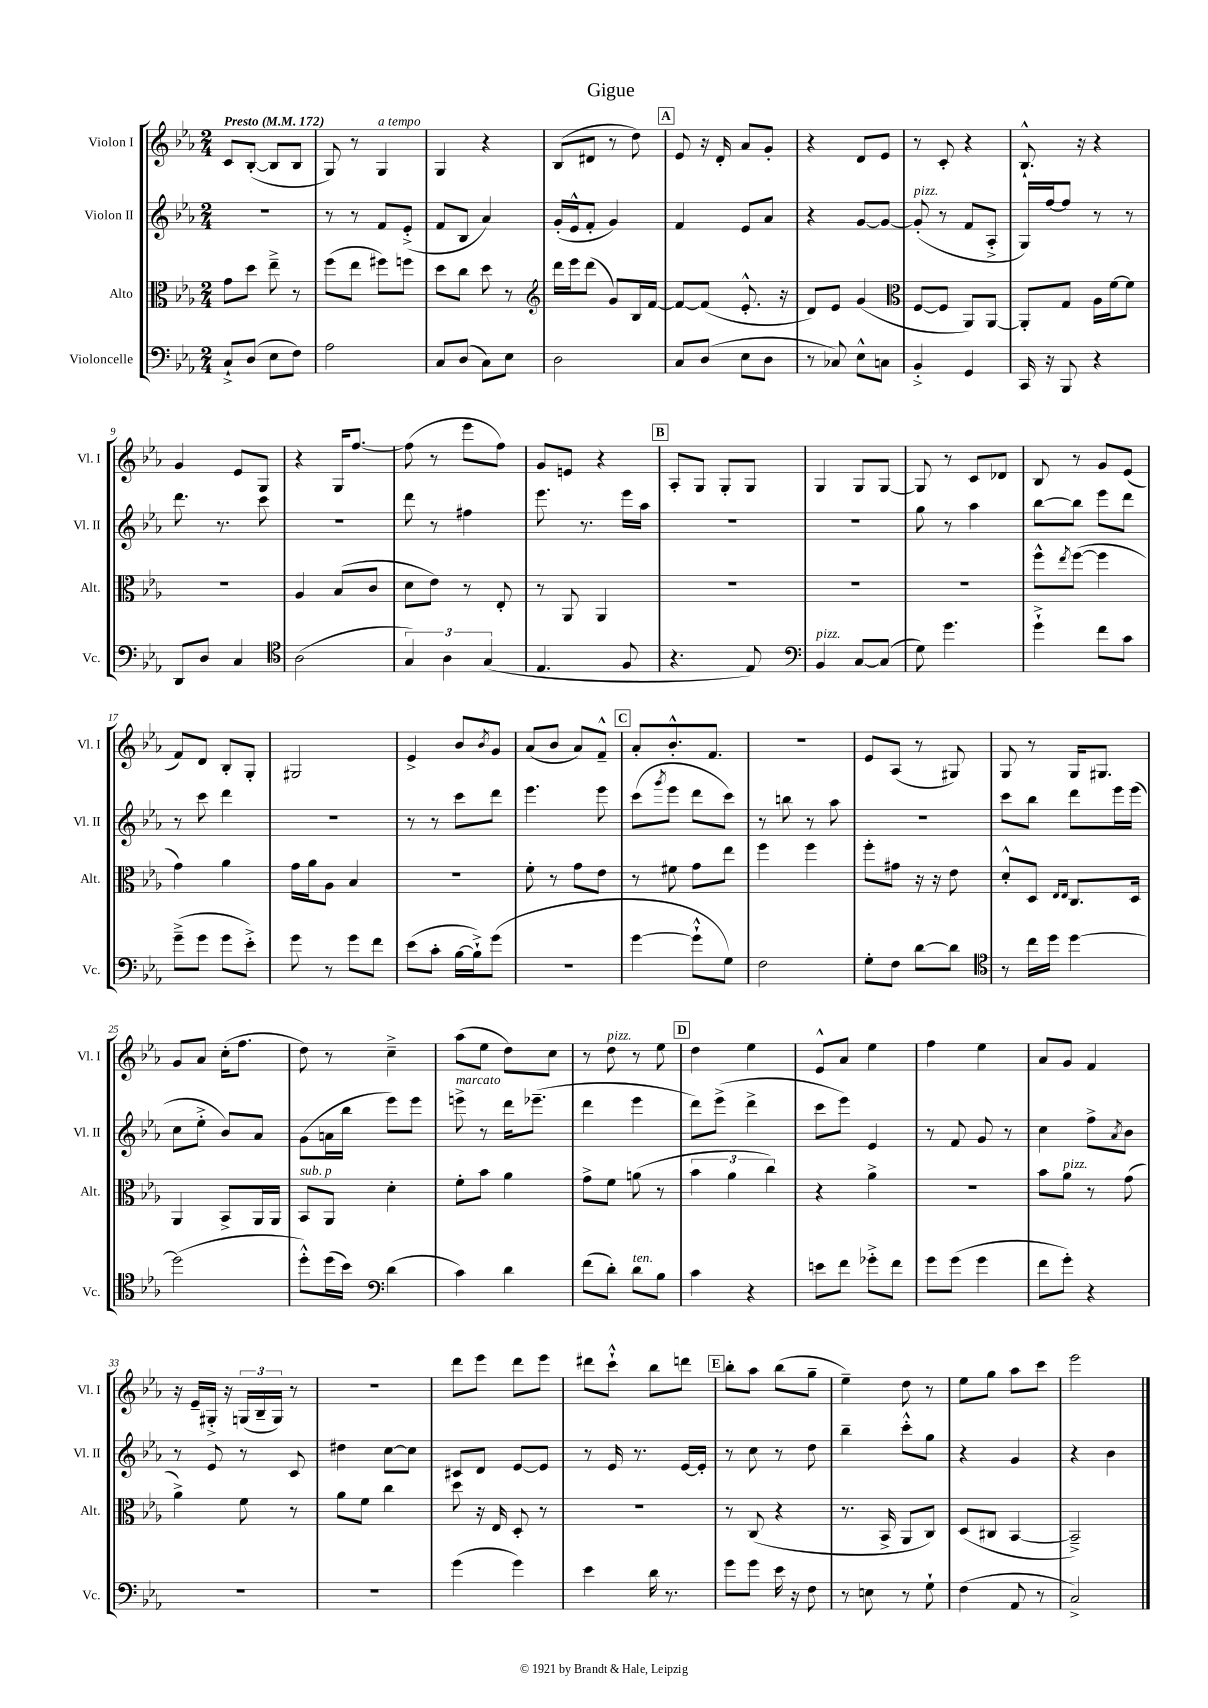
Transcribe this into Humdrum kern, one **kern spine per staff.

**kern	**kern	**kern	**kern
*staff4	*staff3	*staff2	*staff1
*clefF4	*clefC3	*clefG2	*clefG2
*k[b-e-a-]	*k[b-e-a-]	*k[b-e-a-]	*k[b-e-a-]
*M2/4	*M2/4	*M2/4	*M2/4
*MM172	*MM172	*MM172	*MM172
8C`^/L	8g\L	2r	8c/L
(8D/J	8dd\J	.	([8B-'/J
8E-\L	8ee-~^\	.	8B-/]L
8F\J)	8r	.	8B-/J
=	=	=	=
2A-\	(8ff\L	8r	8G/)
.	8ee-\J	8r	8r
.	8ff#\L)	8f/L	4G/
.	8ff\J	(8e-'^/J	.
=	=	=	=
8C/L	8dd\L	8f/L	4G/
(8D/J	8cc\J	8B-/J	.
8C\L)	8dd\	4a-/)	4r
8E-\J	8r	.	.
=	=	=	=
*	*clefG2	*	*
2D\	16ddd\LL	(16g'/LL	(8B-/L
.	16eee-\J	16e-^^/J	.
.	(8ddd\J	8f'/J	8d#/J
.	8g/L)	4g/)	8r
.	16B-/L	.	8dd\)
.	[16f/JJ	.	.
=	=	=	=
8C/L	8f/_L	4f/	8e-/
(8D/J	(8f/]J	.	16r
.	.	.	16d'/
8E-\L	8.e-'^^/	8e-/L	8a-/L
8D\J	.	8a-/J	8g'/J
.	16r	.	.
=	=	=	=
8r	8d/L)	4r	4r
8C-/)	8e-/J	.	.
8E-^^\L	(4g/	[8g/L	8d/L
8C\J	.	8g/_J	8e-/J
=	=	=	=
*	*clefC3	*	*
4BB-'^/	[8F/L	(8g'/]	8r
.	8F/]J	8r	8c'/
4GG/	8AA-/L)	8f/L	4r
.	[8AA-/J	8A-'^/J	.
=	=	=	=
16CC/	8AA-'/]L	16G/LL)	8.B-`^^/
16r	.	[16ff/J	.
8BBB-/	8G/J	8ff/]J	.
.	.	.	16r
4r	16A-\LL	8r	4r
.	[16f\J	.	.
.	8f\]J	8r	.
=	=	=	=
8DD/L	2r	8.ddd\	4g/
8D/J	.	.	.
.	.	8.r	.
4C/	.	.	8e-/L
.	.	8ccc\	8G/J
=	=	=	=
*clefC4	*	*	*
(2A-\	4A-/	2r	4r
.	(8B-/L	.	16G/LK
.	.	.	[8.ff/J
.	8c/J	.	.
=	=	=	=
6G/)	8d\L	8ddd\	(8ff\]
.	8e-\J)	8r	8r
6A-\	.	.	.
.	8r	4ff#\	8eee-\L
(6G/	.	.	.
.	8E-'/	.	8ff\J)
=	=	=	=
4.E-/	8r	8.eee-\	8g/L
.	8AA-/	.	8e/J
.	.	8.r	.
.	4AA-/	.	4r
8F/	.	16eee-\LL	.
.	.	16aa-\JJ	.
=	=	=	=
4.r	2r	2r	8A-'/L
.	.	.	8G/J
.	.	.	8G'/L
8E-/)	.	.	8G/J
=	=	=	=
*clefF4	*	*	*
4BB-/	2r	2r	4G/
[8C/L	.	.	8G/L
(8C/]J	.	.	[8G/J
=	=	=	=
8G\)	2r	8gg\	8G/]
4.g\	.	8r	8r
.	.	4aa-\	8c/L
.	.	.	8d-/J
=	=	=	=
4g`^\	8ff^^\L	[8bb-\L	8B-/
.	8qee-/	.	.
.	([8ff\J	8bb-\]J	8r
8f\L	4ff\]	8eee-\L	8g/L
8c\J	.	8ddd\J	(8e-/J
=	=	=	=
(8g~^\L	4g\)	8r	8f/L)
8g\J	.	8ccc\	8d/J
8g\L	4a-\	4ddd\	8B-'/L
8e-'^\J)	.	.	8G'/J
=	=	=	=
8g\	16g\LL	2r	2G#/
.	16a-\J	.	.
8r	8A-\J	.	.
8g\L	4B-/	.	.
8f\J	.	.	.
=	=	=	=
(8e-\L	2r	8r	4e-^/
8c'\J	.	8r	.
[16B-\LL	.	8ccc\L	8b-/L
16B-`^\]J)	.	.	.
.	.	.	8qb-/
(8g\J	.	8ddd\J	8g/J
=	=	=	=
2r	8f'\	4.eee-\	(8a-/L
.	8r	.	8b-/J
.	8g\L	.	8a-/L)
.	8e-\J	8eee-\	8f~^^/J
=	=	=	=
[4g\	8r	(8ccc\L	8a-'/L
.	.	8qggg/	.
.	8f#\	8eee-\J	8.b-'^^/
8g`^^\]L	8g\L	8ddd\L	.
.	.	.	8.f/J
8G\J)	8ee-\J	8ccc\J)	.
=	=	=	=
2F\	4ff\	8r	2r
.	.	8bb\	.
.	4ff\	8r	.
.	.	8aa-\	.
=	=	=	=
8G'\L	8ff'\L	2r	8e-/L
8F\J	8g#\J	.	(8A-/J
[8d\L	16r	.	8r
.	16r	.	.
8d\]J	8e-\	.	8G#/)
=	=	=	=
*clefC4	*	*	*
8r	8d'^^/L	8ccc\L	8G/
16cc\LL	8D/J	8bb-\J	8r
16dd\JJ	.	.	.
.	16qqE-/LL	.	.
.	16qqE-/JJ	.	.
[4dd\	8.C/L	8ddd\L	16G/LK
.	.	.	8.G#/J
.	.	16eee-\L	.
.	16D/Jk	(16eee-\JJ	.
=	=	=	=
(2dd\]	4AA-/	8cc\L	8g/L
.	.	8ee-'^\J	8a-/J
.	8BB-^/L	8b-/L)	(16cc'\LK
.	.	.	8.ff\J
.	16AA-/L	8a-/J	.
.	16AA-/JJ	.	.
=	=	=	=
8dd'^^\L)	8BB-/L	(8g\L	8dd\)
(16dd\L	8AA-/J	16a\L	8r
16b-\JJ)	.	16bb-\JJ	.
*clefF4	*	*	*
(4d\	4d'\	8eee-\L)	4cc~^\
.	.	8eee-\J	.
=	=	=	=
4c\)	8f'\L	8eee^\	(8aa-\L
.	8b-\J	8r	8ee-\J
4d\	4a-\	16ddd\LK	8dd\L)
.	.	(8.eee-~\J	.
.	.	.	8cc\J
=	=	=	=
(8f\L	8g^\L	4ddd\	8r
8d'\J)	8f\J	.	8dd\
8d\L	(8a\	4eee-\	8r
8B-\J	8r	.	8ee-\
=	=	=	=
4c\	6b-\	8ddd\L)	4dd\
.	.	(8eee-^\J	.
.	6a-\	.	.
4r	.	4ddd^\	4ee-\
.	6cc\)	.	.
=	=	=	=
8e\L	4r	8ccc\L	8e-^^/L
8f\J	.	8eee-\J)	8a-/J
8g-'^\L	4a-^\	4e-/	4ee-\
8f\J	.	.	.
=	=	=	=
8g\L	2r	8r	4ff\
(8g\J	.	8f/	.
4g\	.	8g/	4ee-\
.	.	8r	.
=	=	=	=
8f\L	8b-\L	4cc\	8a-/L
8g'\J)	8a-\J	.	8g/J
4r	8r	8ff^\L	4f/
.	.	8qa-/	.
.	(8g\	8b-\J	.
=	=	=	=
2r	4a-^\)	8r	16r
.	.	.	16e-~/LL
.	.	8e-/	16G#'^/JJ
.	.	.	16r
.	8f\	8r	(24G/LL
.	.	.	24B-~/
.	.	.	24G/JJ)
.	8r	8c/	8r
=	=	=	=
2r	8a-\L	4dd#\	2r
.	8f\J	.	.
.	4cc\	[8cc\L	.
.	.	8cc\]J	.
=	=	=	=
(4g\	8dd\	8c#/L	8ddd\L
.	16r	8d/J	8eee-\J
.	16E-/	.	.
4g\)	8D'/	[8e-/L	8ddd\L
.	8r	8e-/]J	8eee-\J
=	=	=	=
4e-\	2r	8r	8ddd#\L
.	.	16e-/	8ccc`^^\J
.	.	8.r	.
16d\	.	.	8bb-\L
8.r	.	.	.
.	.	[16e-/LL	8ddd\J
.	.	16e-'/]JJ	.
=	=	=	=
8g\L	8r	8r	8bb-'\L
8g\J	(8C/	8cc\	8aa-\J
16e-\	4r	8r	(8bb-\L
16r	.	.	.
8F\	.	8dd\	8gg~\J
=	=	=	=
8r	8.r	4bb-~\	4ee-~\)
8E\	.	.	.
.	16BB-^/	.	.
8r	8AA-/L	8ccc'^^\L	8dd\
8G`\	8C/J)	8gg\J	8r
=	=	=	=
(4F\	(8D/L	4r	8ee-\L
.	8C#/J	.	8gg\J
8AA-/	[4BB-/	4g/	8aa-\L
8r	.	.	8ccc\J
=	=	=	=
2C^/)	2BB-~^/])	4r	2eee-\
.	.	4b-\	.
==	==	==	==
*-	*-	*-	*-
